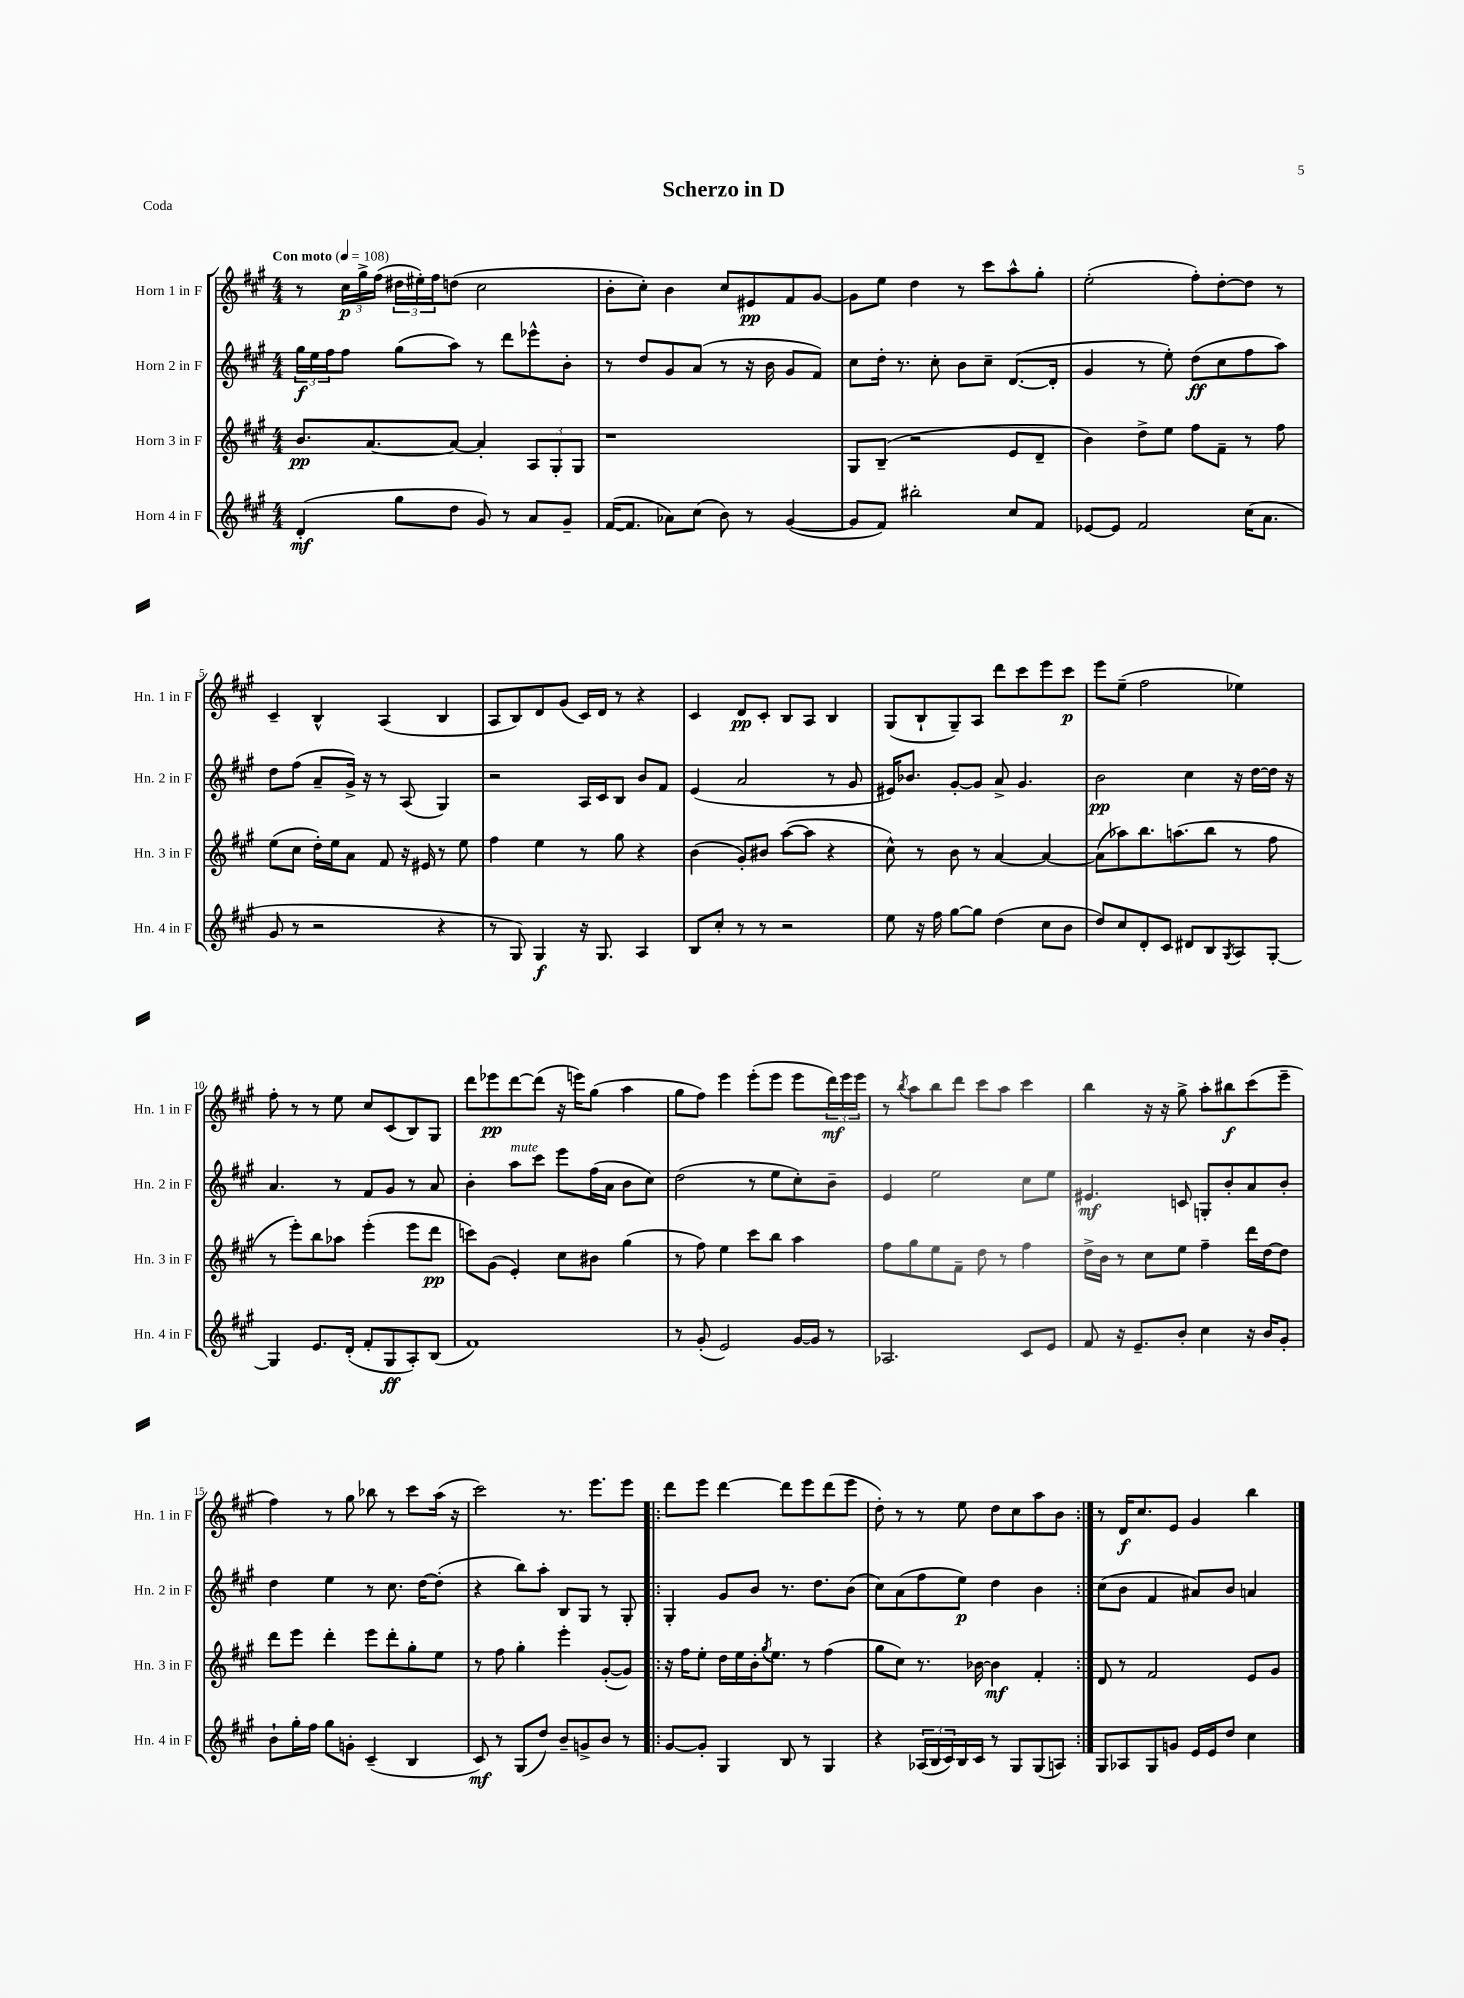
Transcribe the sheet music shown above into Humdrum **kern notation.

**kern	**dynam	**kern	**dynam	**kern	**dynam	**kern	**dynam
*part4	*part4	*part3	*part3	*part2	*part2	*part1	*part1
*staff4	*staff4	*staff3	*staff3	*staff2	*staff2	*staff1	*staff1
*I"Horn 4 in F	*	*I"Horn 3 in F	*	*I"Horn 2 in F	*	*I"Horn 1 in F	*
*I'Hn. 4 in F	*	*I'Hn. 3 in F	*	*I'Hn. 2 in F	*	*I'Hn. 1 in F	*
*clefG2	*	*clefG2	*	*clefG2	*	*clefG2	*
*k[f#c#g#]	*	*k[f#c#g#]	*	*k[f#c#g#]	*	*k[f#c#g#]	*
*M4/4	*	*M4/4	*	*M4/4	*	*M4/4	*
*MM108	*	*MM108	*	*MM108	*	*MM108	*
=1	=1	=1	=1	=1	=1	=1	=1
!	!	!	!	!	!	!LO:TX:a:B:t=Con moto	!
(4d'/	mf	8.b/L	pp	24gg#\LL	f	8r	.
.	.	.	.	24ee\	.	.	.
.	.	.	.	24ff#\J	.	.	.
.	.	.	.	8ff#\J	.	24cc#\LL	p
.	.	.	.	.	.	24gg#^\	.
.	.	[8.a/	.	.	.	.	.
.	.	.	.	.	.	(24ff#\JJ	.
8gg#\L	.	.	.	(8gg#\L	.	24dd#X\LL	.
.	.	.	.	.	.	24ee#X'\)	.
.	.	.	.	.	.	24ff#\J	.
8dd\J	.	8a/J_	.	8aa\J)	.	(8ddn\J	.
8g#/)	.	4a'/]	.	8r	.	2cc#\	.
8r	.	.	.	8ddd\L	.	.	.
8a/L	.	12A/L	.	8eee-X^^\	.	.	.
.	.	12G#'/	.	.	.	.	.
8g#~/J	.	.	.	8b'\J	.	.	.
.	.	12G#/J	.	.	.	.	.
=2	=2	=2	=2	=2	=2	=2	=2
([16f#/KL	.	1r	.	8r	.	8b'\L	.
8.f#/J]	.	.	.	.	.	.	.
.	.	.	.	8dd/L	.	8cc#'\J)	.
8a-X\L)	.	.	.	8g#/	.	4b\	.
(8cc#\J	.	.	.	(8a/J	.	.	.
8b\)	.	.	.	8r	.	8cc#/L	.
8r	.	.	.	16r	.	8e#X/	pp
.	.	.	.	16b\	.	.	.
([4g#/	.	.	.	8g#/L	.	8f#/	.
.	.	.	.	8f#/J)	.	[8g#/J	.
=3	=3	=3	=3	=3	=3	=3	=3
8g#/L]	.	8G#/L	.	8cc#\L	.	8g#\L]	.
8f#/J)	.	(8B~/J	.	16dd'\Jk	.	8ee\J	.
.	.	.	.	8.r	.	.	.
2bb#X'\	.	2r	.	.	.	4dd\	.
.	.	.	.	8cc#'\	.	.	.
.	.	.	.	8b\L	.	8r	.
.	.	.	.	8cc#~\J	.	8ccc#\L	.
8cc#/L	.	8e/L	.	([8.d/L	.	8aa^^\	.
8f#/J	.	8d~/J	.	.	.	8gg#'\J	.
.	.	.	.	16d'/Jk]	.	.	.
=4	=4	=4	=4	=4	=4	=4	=4
[8e-X/L	.	4b\)	.	4g#/	.	(2ee'\	.
8e-/J]	.	.	.	.	.	.	.
2f#/	.	8dd^\L	.	8r	.	.	.
.	.	8ee\J	.	8ee'\)	.	.	.
.	.	8ff#\L	.	(8dd\L	ff	8ff#'\L)	.
.	.	8f#~\J	.	8cc#\	.	[8dd'\	.
(16cc#\KL	.	8r	.	8ff#\	.	8dd\J]	.
8.a\J	.	.	.	.	.	.	.
.	.	8ff#\	.	8aa\J)	.	8r	.
!!LO:LB:g=z
=5	=5	=5	=5	=5	=5	=5	=5
8g#/	.	(8ee\L	.	8dd\L	.	4c#~/	.
8r	.	8cc#\J	.	(8ff#\J	.	.	.
2r	.	16dd'\LL)	.	8a~/L	.	4B^^/	.
.	.	16ee\J	.	.	.	.	.
.	.	8a\J	.	16g#^/Jk)	.	.	.
.	.	.	.	16r	.	.	.
.	.	8f#/	.	8r	.	(4A/	.
.	.	16r	.	(8A/	.	.	.
.	.	16e#X/	.	.	.	.	.
4r	.	8r	.	4G#/)	.	4B/	.
.	.	8ee\	.	.	.	.	.
=6	=6	=6	=6	=6	=6	=6	=6
8r	.	4ff#\	.	2r	.	8A/L	.
8G#/)	.	.	.	.	.	8B/)	.
4G#/	f	4ee\	.	.	.	8d/	.
.	.	.	.	.	.	(8g#/J	.
16r	.	8r	.	16A/LL	.	16c#/LL)	.
8.G#/	.	.	.	16c#/J	.	16d/JJ	.
.	.	8gg#\	.	8B/J	.	8r	.
4A/	.	4r	.	8b/L	.	4r	.
.	.	.	.	8f#/J	.	.	.
=7	=7	=7	=7	=7	=7	=7	=7
8B/L	.	(4b\	.	(4e/	.	4c#/	.
8cc#'/J	.	.	.	.	.	.	.
8r	.	8g#'/L)	.	2a/	.	8d/L	pp
8r	.	8b#X/J	.	.	.	8c#'/J	.
2r	.	([8aa\L	.	.	.	8B/L	.
.	.	8aa\J]	.	.	.	8A/J	.
.	.	4r	.	8r	.	4B/	.
.	.	.	.	8g#/	.	.	.
=8	=8	=8	=8	=8	=8	=8	=8
8ee\	.	8cc#^^\)	.	16e#X/KL)	.	(8G#/L	.
.	.	.	.	8.b-X/J	.	.	.
16r	.	8r	.	.	.	8B`/	.
16ff#\	.	.	.	.	.	.	.
[8gg#\L	.	8b\	.	[8g#'/L	.	8G#~/)	.
8gg#\J]	.	8r	.	8g#/J]	.	8A/J	.
(4dd\	.	[4a/	.	8a^/	.	8ddd\L	.
.	.	.	.	4.g#/	.	8ccc#\	.
8cc#\L	.	4a/_	.	.	.	8eee\	.
8b\J	.	.	.	.	.	8ccc#\J	p
=9	=9	=9	=9	=9	=9	=9	=9
8dd/L)	.	(8a\L]	.	2b\	pp	8eee\L	.
8cc#/	.	8aa-X\)	.	.	.	(8ee~\J	.
8d'/	.	8.bb\	.	.	.	2ff#\	.
8c#/J	.	.	.	.	.	.	.
.	.	(8.aan\	.	.	.	.	.
8d#X/L	.	.	.	4cc#\	.	.	.
8B/	.	8bb\J	.	.	.	.	.
8qG#/	.	.	.	.	.	.	.
8A/	.	8r	.	16r	.	4ee-X\)	.
.	.	.	.	[16dd\LL	.	.	.
[8G#'/J	.	8ff#\	.	16dd\JJ]	.	.	.
.	.	.	.	16r	.	.	.
!!LO:LB:g=z
=10	=10	=10	=10	=10	=10	=10	=10
4G#/]	.	8r	.	4.a/	.	8ff#'\	.
.	.	8eee'\L)	.	.	.	8r	.
8.e/L	.	8bb\	.	.	.	8r	.
.	.	8aa-X\J	.	8r	.	8ee\	.
(16d'/Jk	.	.	.	.	.	.	.
8f#'/L	.	(4eee'\	.	8f#/L	.	8cc#/L	.
8G#/	ff	.	.	8g#/J	.	(8c#/	.
8A'/)	.	8eee\L	.	8r	.	8B/)	.
(8B/J	.	8ddd\J	pp	8a/	.	8G#/J	.
=11	=11	=11	=11	=11	=11	=11	=11
1f#)	.	8cccn\L)	.	4b'\	.	8ddd\L	.
.	.	(8g#\J	.	.	.	8eee-X\	pp
!	!	!	!	!LO:TX:a:i:t=mute	!	!	!
.	.	4e'/)	.	8aa\L	.	[8ddd\	.
.	.	.	.	8ccc#\J	.	(8ddd\J]	.
.	.	8cc#\L	.	8eee\L	.	16r	.
.	.	.	.	.	.	16eeen\KL)	.
.	.	8b#X\J	.	(16ff#\L	.	(8gg#\J	.
.	.	.	.	16a\JJ	.	.	.
.	.	(4gg#\	.	8b\L	.	4aa\	.
.	.	.	.	8cc#\J)	.	.	.
=12	=12	=12	=12	=12	=12	=12	=12
8r	.	8r	.	(2dd\	.	8gg#\L	.
(8g#'/	.	8ff#\)	.	.	.	8ff#\J)	.
2e/)	.	4ee\	.	.	.	4eee\	.
.	.	8ccc#\L	.	8r	.	(8eee'\L	.
.	.	8bb\J	.	8ee\L	.	8eee\J	.
[16g#/LL	.	4aa\	.	8cc#'\)	.	8eee\L	.
16g#/JJ]	.	.	.	.	.	.	.
8r	.	.	.	8b~\J	.	24ddd\L)	mf
.	.	.	.	.	.	24eee\	.
.	.	.	.	.	.	24eee\JJ	.
=13	=13	=13	=13	=13	=13	=13	=13
2.A-X/	.	8ff#\L	.	4e/	.	8r	.
.	.	.	.	.	.	8qbb/	.
.	.	8gg#\	.	.	.	8aa\L	.
.	.	8ee\	.	2ee\	.	8bb\	.
.	.	8f#~\J	.	.	.	8ddd\J	.
.	.	8dd\	.	.	.	8ccc#\L	.
.	.	8r	.	.	.	8aa\J	.
8c#/L	.	4ff#\	.	8cc#\L	.	4ccc#\	.
8e/J	.	.	.	8ee\J	.	.	.
=14	=14	=14	=14	=14	=14	=14	=14
8f#/	.	16dd^\LL	.	4.e#X/	mf	4bb\	.
.	.	16b\JJ	.	.	.	.	.
16r	.	8r	.	.	.	.	.
8.e~/L	.	.	.	.	.	.	.
.	.	8cc#\L	.	.	.	16r	.
.	.	.	.	.	.	16r	.
8b'/J	.	8ee\J	.	8cn/	.	8gg#^\	.
4cc#\	.	4ff#~\	.	8Gn'/L	.	8aa'\L	.
.	.	.	.	8b'/	.	8bb#X\	f
16r	.	16ddd\LL	.	8a/	.	(8ccc#\	.
16b/KL	.	[16dd\J	.	.	.	.	.
8g#'/J	.	8dd\J]	.	8b'/J	.	8eee~\J	.
!!LO:LB:g=z
=15	=15	=15	=15	=15	=15	=15	=15
8b`\L	.	8ddd\L	.	4dd\	.	4ff#\)	.
16gg#'\L	.	8eee\J	.	.	.	.	.
16ff#\JJ	.	.	.	.	.	.	.
8gg#\L	.	4ddd'\	.	4ee\	.	8r	.
8gn'\J	.	.	.	.	.	8gg#\	.
(4c#~/	.	8eee\L	.	8r	.	8bb-X\	.
.	.	8ddd'\	.	8.cc#\	.	8r	.
4B/	.	8gg#'\	.	.	.	8ccc#\L	.
.	.	.	.	[16dd\KL	.	.	.
.	.	8ee\J	.	(8dd'\J]	.	(16aa\Jk	.
.	.	.	.	.	.	16r	.
=16	=16	=16	=16	=16	=16	=16	=16
8c#/)	mf	8r	.	4r	.	2ccc#\)	.
8r	.	8ff#\	.	.	.	.	.
(8G#/L	.	4gg#'\	.	8bb\L)	.	.	.
8dd/J)	.	.	.	8aa'\J	.	.	.
8b~/L	.	4eee'\	.	8B/L	.	8.r	.
8gn^/	.	.	.	8G#/J	.	.	.
.	.	.	.	.	.	8.eee\L	.
8b/J	.	([8g#'/L	.	8r	.	.	.
8r	.	8g#/J])	.	8G#'/	.	8eee\J	.
=17!|:	=17!|:	=17!|:	=17!|:	=17!|:	=17!|:	=17!|:	=17!|:
[8g#/L	.	16r	.	4G#'/	.	8ddd\L	.
.	.	16ff#\KL	.	.	.	.	.
8g#'/J]	.	8ee'\J	.	.	.	8eee\J	.
4G#/	.	16dd\LL	.	8g#/L	.	[4ddd\	.
.	.	16ee\	.	.	.	.	.
.	.	16b'\J	.	8b/J	.	.	.
.	.	8qgg#/	.	.	.	.	.
.	.	8.ee\J	.	.	.	.	.
8B/	.	.	.	8.r	.	8ddd\L]	.
8r	.	8r	.	.	.	8eee\	.
.	.	.	.	8.dd\L	.	.	.
4G#/	.	(4ff#\	.	.	.	(8ddd\	.
.	.	.	.	(8b\J	.	8eee\J	.
=18	=18	=18	=18	=18	=18	=18	=18
4r	.	8gg#\L	.	8cc#\L)	.	8dd'\)	.
.	.	8cc#\J)	.	(8a\	.	8r	.
(24A-X/LL	.	8.r	.	8ff#\	.	8r	.
24B/	.	.	.	.	.	.	.
24c#/)	.	.	.	.	.	.	.
16B/	.	.	.	8ee\J)	p	8ee\	.
16c#/JJ	.	[16b-X\	.	.	.	.	.
8r	.	4b-\]	mf	4dd\	.	8dd\L	.
8G#/L	.	.	.	.	.	8cc#\	.
(8G#/	.	4f#'/	.	4b\	.	8aa\	.
8An/J)	.	.	.	.	.	8b\J	.
=19:|!	=19:|!	=19:|!	=19:|!	=19:|!	=19:|!	=19:|!	=19:|!
8G#/L	.	8d/	.	(8cc#\L	.	8r	.
8A-X/	.	8r	.	8b\J	.	16d/KL	f
.	.	.	.	.	.	8.cc#/	.
8G#/	.	2f#/	.	4f#/	.	.	.
8gn/J	.	.	.	.	.	8e/J	.
16e/LL	.	.	.	8a#X/L)	.	4g#/	.
16e/J	.	.	.	.	.	.	.
8dd/J	.	.	.	8b/J	.	.	.
4cc#\	.	8e/L	.	4an/	.	4bb\	.
.	.	8g#/J	.	.	.	.	.
==	==	==	==	==	==	==	==
*-	*-	*-	*-	*-	*-	*-	*-
